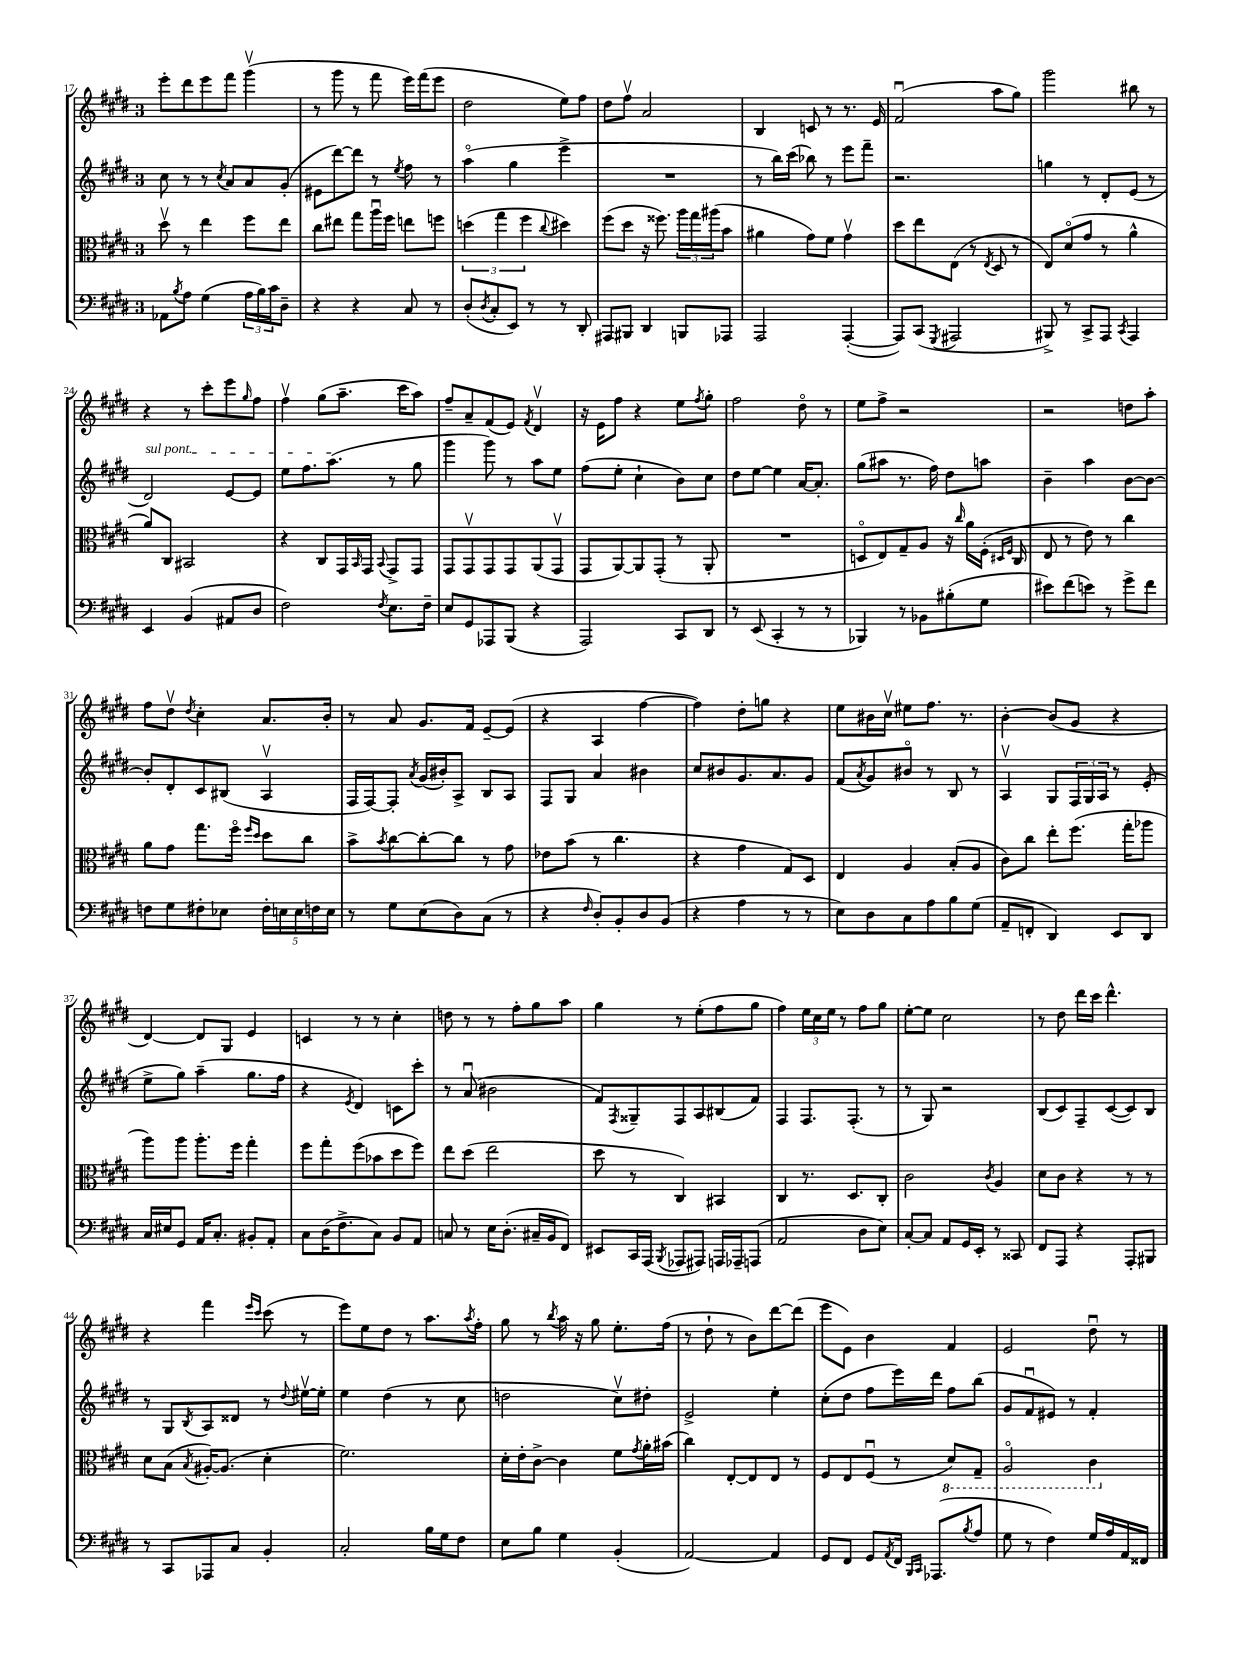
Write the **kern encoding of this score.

**kern	**kern	**kern	**kern
*part4	*part3	*part2	*part1
*staff4	*staff3	*staff2	*staff1
*clefF4	*clefC3	*clefG2	*clefG2
*k[f#c#g#d#]	*k[f#c#g#d#]	*k[f#c#g#d#]	*k[f#c#g#d#]
*M3/4	*M3/4	*M3/4	*M3/4
=17	=17	=17	=17
8AA-X\L	8dd#v\	8cc#\	8eee'\L
8qB/	.	.	.
8A\J	8r	8r	8ddd#\
(4G#\	4ee\	8r	8eee\
.	.	8qcc#/	.
.	.	8a/L	8fff#\J
24A\LL	8ff#\L	8a/	(4ggg#v\
24B\)	.	.	.
24c#\J	.	.	.
8D#~\J	8ee\J	(8g#'/J	.
=18	=18	=18	=18
4r	8cc#\L	8e#X\L	8r
.	8ee#X\J	[8ddd#\)	8ggg#\
4r	8gg#\L	8ddd#\J]	8r
.	16aau\L	8r	8fff#\
.	16ff#\JJ	.	.
.	.	8qee/	.
8C#/	8een\L	8ff#\	16eee\LL)
.	.	.	(16fff#\J
8r	8ffn\J	8r	8eee\J
=19	=19	=19	=19
(8D#'/L	(6ddn\	(4aa\	2dd#\
8qD#/	.	.	.
8C#'/	.	.	.
.	6gg#\	.	.
8EE/J)	.	4gg#\	.
.	6ff#\	.	.
8r	.	.	.
.	8qqcc#/	.	.
8r	4dd#X\)	4eee^\	8ee\L)
8DD#'/	.	.	8ff#\J
=20	=20	=20	=20
8AAA#X/L	(8ff#\L	2.r	8dd#\L
8BBB#X/J	8dd#\J	.	8ff#v\J
4DD#/	16r	.	2a/
.	8.ff##X\)	.	.
8BBBn/L	24aa\LL	.	.
.	24gg#\	.	.
.	(24aa#X\J	.	.
8AAA-X/J	8b\J	.	.
=21	=21	=21	=21
2AAA/	4a#X\	8r	4B/
.	.	16bb\LL)	.
.	.	(16ccc#\JJ	.
.	8g#\L)	8bb-X\)	8cn/
.	8f#\J	8r	8r
([4AAA'/	4g#v\	8eee\L	8.r
.	.	8fff#~\J	.
.	.	.	16e/
=22	=22	=22	=22
8AAA/L])	8dd#\L	2.r	(2f#u/
(8CC#/J	8ee\	.	.
8qGGG#/	.	.	.
2AAA#X/	(8E\J	.	.
.	8r	.	.
.	8qE/	.	.
.	8D#/	.	8aa\L
.	8r	.	8gg#\J)
=23	=23	=23	=23
8BBB#X^/)	8E/L)	4ggn\	2ggg#\
8r	(8d#/	.	.
8CC#^/L	8g#/J	8r	.
8AAA/J	8r	8d#'/L	.
8qCC#/	.	.	.
4AAA/	4a^^\	(8e/J	8bb#X\
.	.	8r	8r
!!LO:LB:g=z
=24	=24	=24	=24
!	!	!LO:TX:a:i:t=sul pont.	!
4EE/	8a/L)	2d#/)	4r
.	8C#/J	.	.
(4BB/	2BB#X/	.	8r
.	.	.	8ccc#'\L
8AA#X/L	.	[8e/L	8eee\
.	.	.	16qqgg#/
8D#/J	.	8e/J]	8ff#\J
=25	=25	=25	=25
2F#\)	4r	8ee\L	4ff#v\
.	.	8.ff#\	.
.	8C#/L	.	(8gg#\L
.	.	(8.aa\J	.
.	16GG#/L	.	8.aa~\J
.	16qqBB/	.	.
.	16GG#/JJ	.	.
8qF#/	8qqBB/	.	.
8.E\L	8GG#^/L	8r	.
.	.	.	16ccc#\KL
.	8GG#/J	8gg#\	8aa\J)
16F#~\Jk	.	.	.
=26	=26	=26	=26
8E/L	8GG#/L	4ggg#\	8ff#~/L
8GG#/	8GG#v/	.	8a~/
8AAA-X/	8GG#/	8ggg#\)	(8f#/
(8BBB/J	8GG#/	8r	8e/J)
.	.	.	8qf#/
4r	(8AA/	8aa\L	4d#v/
.	8GG#v/J	8ee\J	.
=27	=27	=27	=27
2AAA/)	8GG#/L	(8ff#\L	16r
.	.	.	16e\KL
.	[8AA/)	8ee'\J	8ff#\J
.	8AA/]	4cc#`\	4r
.	(8GG#'/J	.	.
8CC#/L	8r	8b\L)	8ee\L
.	.	.	8qff#/
8DD#/J	8AA'/	8cc#\J	8gg#'\J
=28	=28	=28	=28
8r	2.r	8dd#\L	2ff#\
(8EE/	.	[8ee\J	.
4CC#'/	.	4ee\]	.
8r	.	[16a/KL	8dd#\
.	.	8.a'/J]	.
8r	.	.	8r
=29	=29	=29	=29
4BBB-X/)	8Dn/L	(8gg#\L	8ee\L
.	8E/)	8aa#X\J	8ff#^\J
8r	8G#~/	8.r	2r
8BB-X\L	8A/J	.	.
.	.	16ff#\)	.
(8B#X'\	16r	8dd#\L	.
.	16qqcc#/	.	.
.	16a\LL	.	.
8G#\J	(16F#'\JJ	8aan\J	.
.	16qqD#X/LL	.	.
.	16qqF#/JJ	.	.
.	16C#/	.	.
=30	=30	=30	=30
8e#X\L)	8E/	4b~\	2r
(8f#\	8r	.	.
8en\J)	8e\)	4aa\	.
8r	8r	.	.
8g#^\L	4cc#\	[8b\L	8ddn\L
8f#\J	.	8b\J_	8aa'\J
!!LO:LB:g=z
=31	=31	=31	=31
8Fn\L	8a\L	8b'/L]	8ff#\L
8G#\	8g#\J	8d#'/	8dd#v\J
.	.	.	8qdd#/
8F#X'\	8.gg#\L	8c#/	4cc#'\
8E-X\J	.	(8B#X/J	.
.	16ff#\Jk	.	.
.	16qqff#/LL	.	.
.	16qqdd#/JJ	.	.
20F#'\LL	8dd#\L	4Av/	8.a/L
20En\	.	.	.
20E\	.	.	.
.	8cc#\J	.	.
20Fn\	.	.	.
.	.	.	16b'/Jk
20E\JJ	.	.	.
=32	=32	=32	=32
8r	8b^\L	16F#/LL	8r
.	.	[16F#/J)	.
.	8qb/	.	.
8G#\L	[8cc#\	8F#'/J]	8a/
.	.	8qa/	.
(8E\	8cc#'\_	(16g#/LL	8.g#/L
.	.	16b#X'/J)	.
8D#\)	8cc#\J]	8A^/J	.
.	.	.	16f#/Jk
(8C#\J	8r	8B/L	[8e~/L
8r	8g#\	8A/J	(8e/J]
=33	=33	=33	=33
4r	8e-X\L	8F#/L	4r
.	(8b\J	8G#/J	.
16qqF#/	.	.	.
8D#'/L)	8r	4a/	4A/
8BB'/	4.cc#\	.	.
8D#/	.	4b#X\	[4ff#\
(8BB/J	.	.	.
=34	=34	=34	=34
4r	4r	8cc#/L	4ff#\])
.	.	8b#X/	.
4A\	4g#\	8.g#/	8dd#'\L
.	.	.	8ggn\J
.	.	8.a/	.
8r	8G#/L)	.	4r
8r	8D#/J	8g#/J	.
=35	=35	=35	=35
8E\L)	4E/	(8f#/L	8ee\L
.	.	8qa/	.
8D#\	.	8g#/)	16b#X\L
.	.	.	16cc#v\JJ
8C#\	4A/	8b#X/J	8ee#X\L
8A\	.	8r	8.ff#\J
8B\	(8B'/L	8B/	.
.	.	.	8.r
(8G#\J	8A/J	8r	.
=36	=36	=36	=36
8AA~/L	8c#\L)	4Av/	[4b'\
8FFn'/J	8cc#\J	.	.
4DD#/)	8ee'\L	8G#/L	(8b/L]
.	(8.ff#\J	24F#/L	8g#/J
.	.	24G#/	.
.	.	24A/JJ	.
8EE/L	.	8r	4r
.	16gg#'\KL	.	.
8DD#/J	8aa-X\J	(8e'/	.
!!LO:LB:g=z
=37	=37	=37	=37
16C#/LL	8aa\L)	8ee^\L	[4d#/)
16E#X/J	.	.	.
8GG#/J	8aa\J	8gg#\J)	.
16AA/KL	8.aa'\L	(4aa~\	8d#/L]
8.C#'/J	.	.	.
.	.	.	8G#/J
.	16ff#\Jk	.	.
8BB#X'/L	4gg#'\	8.gg#\L	4e/
8AA'/J	.	.	.
.	.	16ff#\Jk	.
=38	=38	=38	=38
8C#\L	8ff#\L	4r	4cn/
(16D#\K	8gg#'\	.	.
8.F#^\	.	.	.
.	.	8qe/	.
.	(8ff#\	4d#/)	8r
8C#\J)	8b-X\	.	8r
8BB/L	8dd#\	8cn\L	4cc#'\
8AA/J	8ff#\J)	8ccc#'\J	.
=39	=39	=39	=39
8Cn/	8ee\L	8r	8ddn\
8r	(8dd#\J	(8au/	8r
16E\KL	2ee\	2b#X\	8r
(8.D#'\J	.	.	.
.	.	.	8ff#'\L
16C#X~/LL	.	.	8gg#\
16BB/J	.	.	.
8FF#/J)	.	.	8aa\J
=40	=40	=40	=40
8EE#X/L	8dd#\	8f#/L)	4gg#\
.	.	8qF#/	.
16CC#/L	8r	8G##X~/	.
(16AAA/JJ	.	.	.
8qBBB/	.	.	.
8AAA-X/L	4C#/)	8F#/	8r
8AAA#X/J)	.	8A/	(8ee'\L
16AAAn/LL	4BB#X/	(8B#X/	8ff#\
16AAA-X~/J	.	.	.
(8AAAn/J	.	8f#/J)	8gg#\J
=41	=41	=41	=41
2AA/	4C#/	4F#/	4ff#\)
.	8.r	8.F#/L	24ee\LL
.	.	.	24cc#\
.	.	.	24ee\JJ
.	.	.	8r
.	8.D#/L	(8.F#'/J	.
8D#\L	.	.	8ff#\L
8E\J)	8C#'/J	8r	8gg#\J
=42	=42	=42	=42
[8C#'/L	2c#\	8r	[8ee'\L
8C#/J]	.	8G#/)	8ee\J]
8AA/L	.	2r	2cc#\
16GG#/L	.	.	.
16EE'/JJ	.	.	.
.	8qc#/	.	.
8r	4A/	.	.
8CC##X/	.	.	.
=43	=43	=43	=43
8FF#/L	8d#\L	(8B/L	8r
8AAA/J	8c#\J	8c#/)	8dd#\
4r	4r	8F#~/	16ddd#\LL
.	.	.	16ccc#\JJ
.	.	([8c#/	4.ddd#^^\
8AAA'/L	8r	8c#/])	.
8BBB#X/J	8r	8B/J	.
!!LO:LB:g=z
=44	=44	=44	=44
8r	8d#\L	8r	4r
8CC#/L	(8B\J	8G#/L	.
.	8qB/	8qB/	.
8AAA-X/	[16A#X'/KL)	8A/	4fff#\
.	(8.A#/J]	.	.
8C#/J	.	8d##X/J	.
.	.	.	16qqeee/LL
.	.	.	16qqccc#/JJ
4BB'/	4d#'\	8r	(8ccc#\
.	.	8qqdd#/	.
.	.	[16ee#Xv\LL	8r
.	.	16ee#'\JJ]	.
=45	=45	=45	=45
2C#'/	2.f#\)	4ee\	8eee\L)
.	.	.	8ee\
.	.	(4dd#\	8dd#\J
.	.	.	8r
16B\LL	.	8r	8.aa\L
16G#\J	.	.	.
8F#\J	.	8cc#\	.
.	.	.	8qaa/
.	.	.	16ff#'\Jk
=46	=46	=46	=46
8E\L	16d#'\LL	2ddn\	8gg#\
.	16e'\J	.	.
8B\J	[8c#^\J	.	8r
.	.	.	8qbb/
4G#\	4c#\]	.	16aa\
.	.	.	16r
.	.	.	8gg#\
(4BB'/	8f#\L	8cc#v\L)	8.ee'\L
.	8qg#/	.	.
.	16a'\L	8dd#X'\J	.
.	(16b#X\JJ	.	(16ff#\Jk
=47	=47	=47	=47
[2AA/)	4cc#\)	2e^/	8r
.	.	.	8dd#`\
.	[8E'/L	.	8r
.	8E/]	.	8b\L)
4AA/]	8E/J	4ee'\	[8ddd#\
.	8r	.	(8ddd#\J]
=48	=48	=48	=48
8GG#/L	8F#/L	(8cc#'\L	8eee\L
8FF#/J	8E/	8dd#\J	8e\J)
8GG#/L	(8F#u/J	8ff#\L	4b\
8qAA/	.	.	.
16FF#/Jk	8r	16eee\L)	.
16qqBBB/LL	.	.	.
16qqCC#/JJ	.	.	.
(8.AAA-X/L	.	16ddd#\JJ	.
*	*8ba	*	*
.	8D#/L)	8ff#\L	4f#/
8qB/	.	.	.
8A/J	8GG#~/J	(8bb\J	.
=49	=49	=49	=49
8G#\	2AA/	8g#/L	2e/
8r	.	8f#u/	.
4F#\)	.	8e#X/J)	.
.	.	8r	.
16G#/LL	4C#\	4f#'/	8dd#u\
16A/	.	.	.
16AA/	.	.	8r
16FF##X/JJ	.	.	.
*	*X8ba	*	*
==	==	==	==
*-	*-	*-	*-
